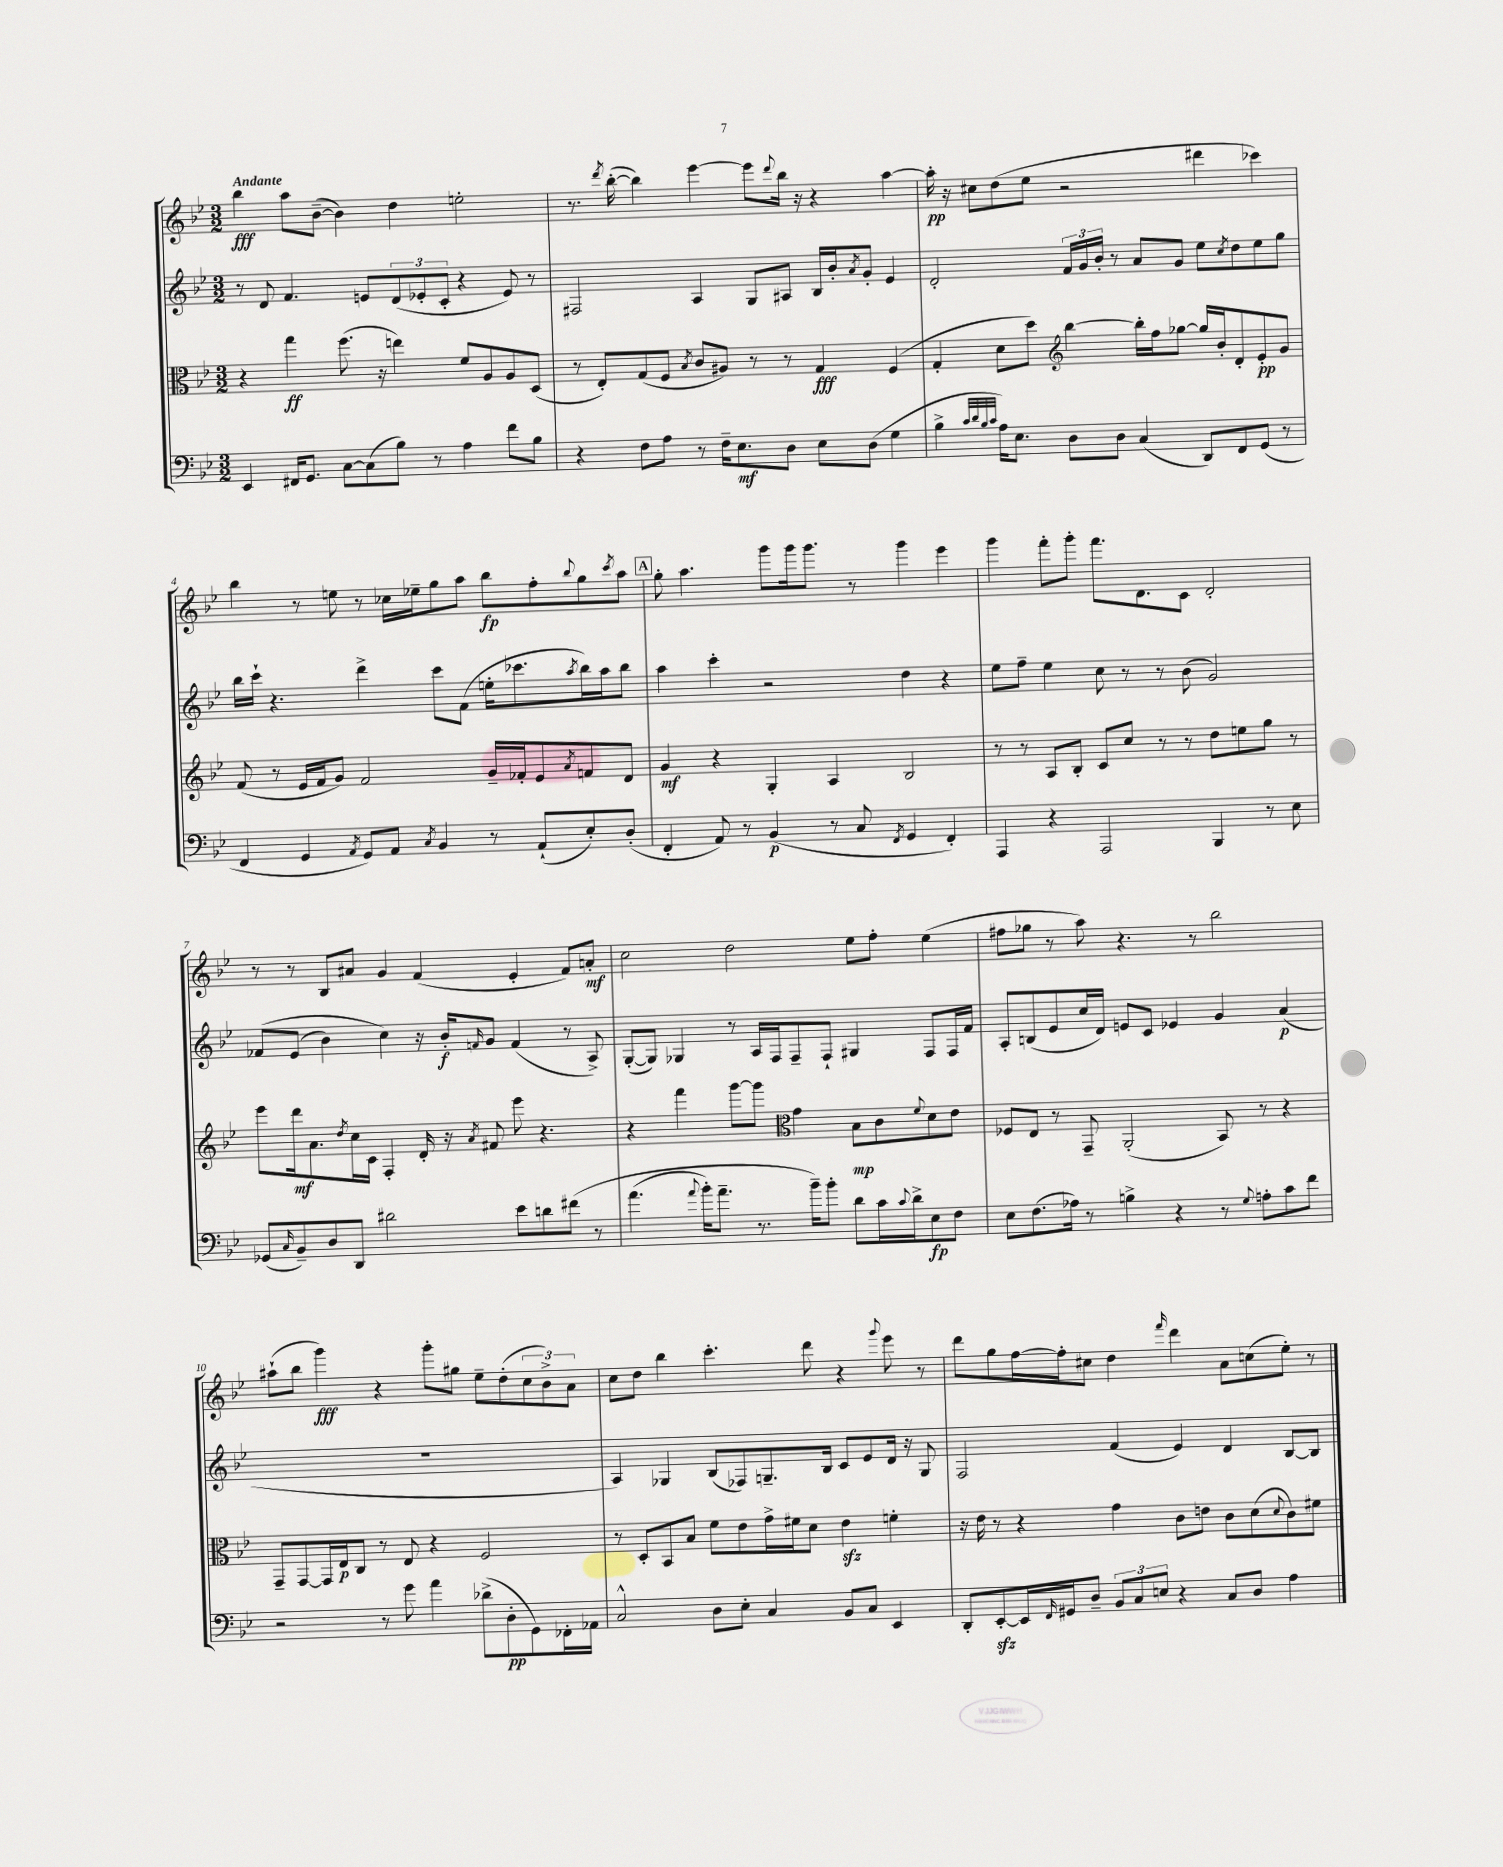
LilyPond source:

<<
\new StaffGroup <<
\new Staff = "s0" {
    \clef treble \key bes \major \numericTimeSignature \time 3/2 \tempo "Andante"
    bes''4\fff a''8 bes'8~--( bes'4) d''4 e''2-. |
    r8. \acciaccatura { d'''8 } bes''16~-.( bes''4) ees'''4~ ees'''8 \appoggiatura { d'''8 } bes''16 r16 r4 a''4~ |
    a''16-.\pp r16 cis''8 d''8( ees''8 r2 dis'''4 ces'''4) |
    bes''4 r8 e''8 r8 ces''16 ees''16-- g''8 a''8 bes''8\fp f''8-. \appoggiatura { bes''8 } g''8 \acciaccatura { c'''8 } a''8 |
    \mark \markup { \box "A" } g''8-. a''4. g'''8 g'''16 g'''8. r8 g'''4 ees'''4 |
    g'''4 f'''8-. g'''8-. f'''8. d'8. c'8 d'2-. |
    r8 r8 bes8 ais'8 g'4 f'4( ees'4-. f'8) a'8-.\mf |
    c''2 d''2 ees''8 f''8-. ees''4( |
    fis''8 ges''8 r8 a''8) r4. r8 bes''2 |
    ais''8-!( bes''8 g'''4\fff) r4 g'''8-. gis''8 ees''8-- d''8-.( \tuplet 3/2 { c''8 bes'8->) a'8 } |
    c''8 d''8 bes''4 c'''4.-. d'''8 r4 \appoggiatura { g'''8 } ees'''8 r8 |
    d'''8 g''8 f''16~ f''16-. cis''8 d''4 \grace { f'''16 } d'''4 a'8 c''8( ees''8-.) r8 \bar "|." |
}
\new Staff = "s1" {
    \clef treble \key bes \major \numericTimeSignature \time 3/2
    r8 d'8 f'4. e'8 \tuplet 3/2 { d'8( ees'8-. c'8-. } r4 ees'8) r8 |
    fis2 a4 g8 ais8 bes16 bes'16-. \acciaccatura { a'8 } g'8-. ees'4 |
    d'2-. \tuplet 3/2 { f'16 g'16 bes'16-. } r8 a'8 g'8 ees''8 \acciaccatura { c''8 } d''8 ees''8 g''8 |
    bes''16 c'''16-! r4. d'''4-> c'''8 f'8( e''16-. ces'''8. \acciaccatura { a''8 } bes''16) a''16 bes''8 |
    \mark \markup { \box "A" } a''4 c'''4-. r2 d''4 r4 |
    ees''8 f''8-- ees''4 c''8 r8 r8 bes'8( g'2) |
    fes'8\( ees'8( bes'4) c''4\) r16 bes'16-.\f \grace { f'16 } g'8 f'4( r8 a8->) |
    g8~-.( g8) ges4 r8 a16 f16 f8-- f8-! gis4 f8 f16 f'16 |
    a8-. b8( ees'8 c''16 d'16) e'8 c'8 ees'4 g'4 a'4\p( |
    R1. |
    a4) ges4 bes8( fes8) g8.-- bes16 c'8 ees'8 d'16 r16 g8 |
    f2 f'4( ees'4) d'4 bes8~ bes8 \bar "|." |
}
\new Staff = "s2" {
    \clef alto \key bes \major \numericTimeSignature \time 3/2
    r4 g''4\ff f''8.( r16 e''4) f'8 a8 a8 d8( |
    r8 ees8-.) g8( f8 \acciaccatura { bes8 } c'8 ais8) r8 r8 g4\fff f4( |
    g4-. d'8 d''8) \clef treble bes''4~ bes''16-. f''16 ges''8~ ges''16 bes'16-. d'8-. ees'8-.\pp g'8 |
    f'8( r8 ees'16 f'16 g'8) f'2 g'16-- fes'16-. ees'8 \acciaccatura { a'8 } f'8 d'8 |
    \mark \markup { \box "A" } g'4\mf r4 g4-. a4 bes2 |
    r8 r8 a8 bes8-. c'8 c''8 r8 r8 d''8 e''8 g''8 r8 |
    ees'''8 d'''16\mf a'8. \acciaccatura { d''8 } c''16 c'16 f4-. d'16-. r16 \acciaccatura { a'8 } fis'8 ees'''8 r4. |
    r4 f'''4 g'''8~ g'''8 \clef alto g'4 bes8\mp c'8 \appoggiatura { f'8 } d'8 ees'8 |
    fes8 ees8 r8 g,8-- a,2-.( bes,8) r8 r4 |
    g,8-- g,8~ g,16 ees16\p c8 r8 ees8 r4 f2 |
    r8 d8-. bes,8 bes8 f'8 ees'8 g'16-> fis'16 d'8 ees'4\sfz f'4-. |
    r16 ees'16 r8 r4 g'4 c'8 e'8 c'8 d'8( \appoggiatura { d'8 } c'8) fis'8 \bar "|." |
}
\new Staff = "s3" {
    \clef bass \key bes \major \numericTimeSignature \time 3/2
    ees,4 fis,16 g,8. c8~ c8( bes8) r8 a4 f'8 bes8 |
    r4 f8 a8 r8 f16-- ees8.\mf d8 ees8 d8( g4 |
    bes4-> \grace { c'32 d'32 bes32 c'32 } a16) ees8. d8 d8 c4( d,8) f,8 g,8( r8 |
    f,4 g,4 \acciaccatura { a,8 } g,8) a,8 \acciaccatura { c8 } bes,4 r8 a,8-!( ees8-.) d8-.( |
    \mark \markup { \box "A" } f,4-. a,8) r8 bes,4\p( r8 c8 \acciaccatura { f,8 } g,4 f,4-.) |
    a,,4 r4 a,,2 bes,,4 r8 ees8 |
    ges,8( \grace { c16 } bes,8--) d8 d,8 dis'2 ees'8 d'8 fis'8\( r8 |
    a'4.( \appoggiatura { a'8 } bes'16-.) a'8.-- r8. bes'16--\) bes'8-. d'8 c'16 \appoggiatura { c'8 } d'16-> ees8\fp f8 |
    ees8 f8.( aes16) r8 b4-> r4 r8 \appoggiatura { g8 } a8-. c'8 f'8 |
    r2 r8 g'8 a'4 des'8->( d8-.\pp g,8) fes,16-. aes,16 |
    c2-^ d8 ees8-. c4 bes,8 c8 ees,4 |
    d,8-. ees,8~-.\sfz ees,16 \grace { f,16 } gis,16 d8-- \tuplet 3/2 { bes,8 c8 e8 } r4 c8 d8 a4 \bar "|." |
}
>>
>>
